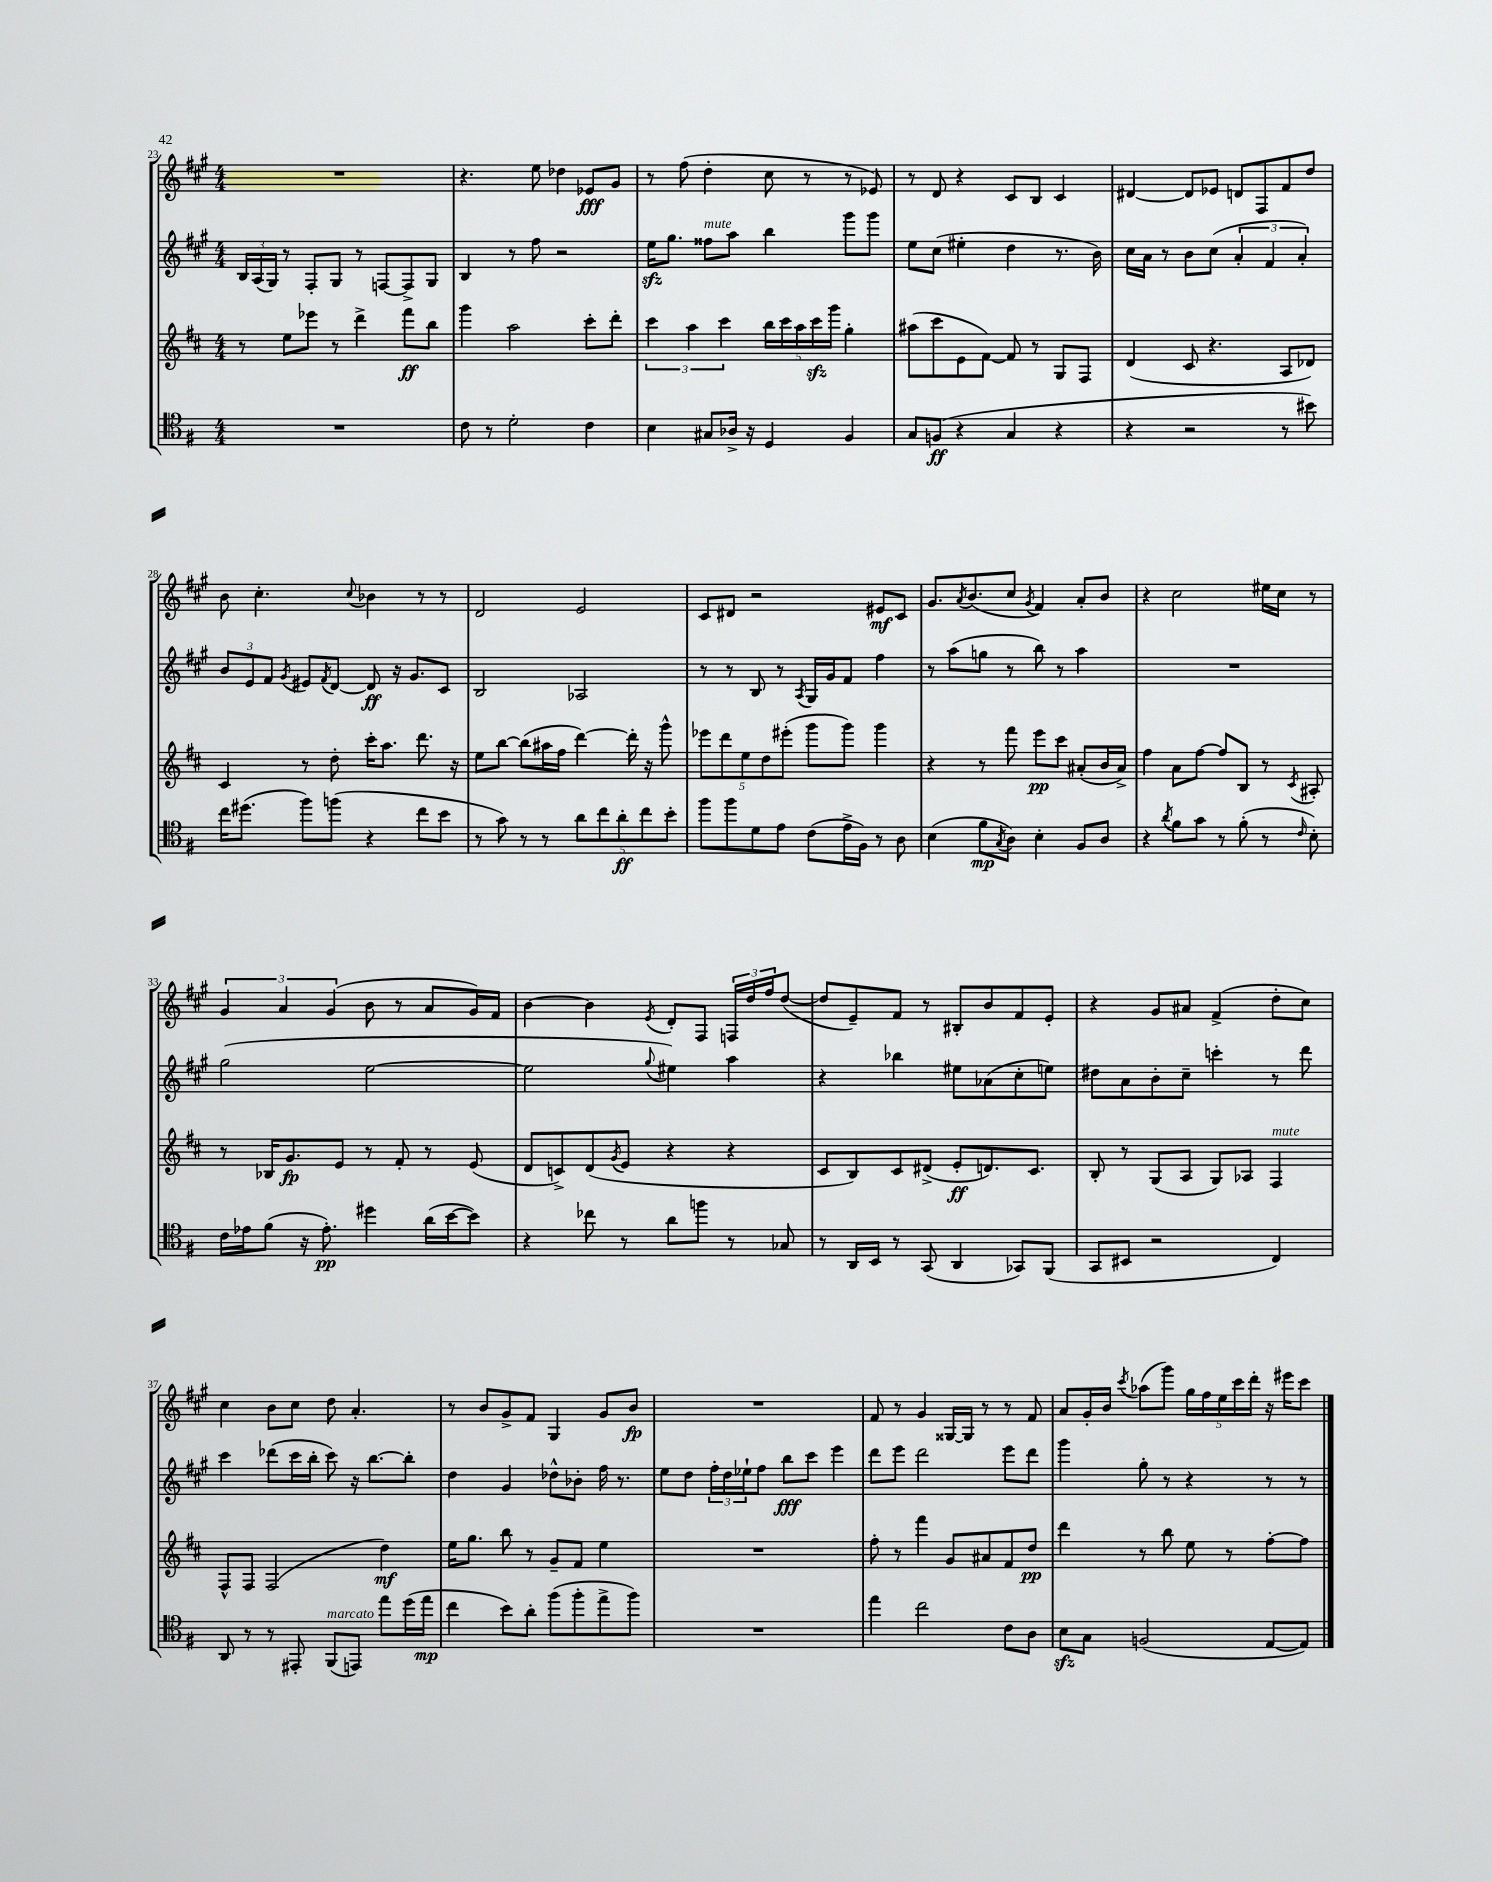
<<
\new StaffGroup <<
\new Staff = "s0" {
    \clef treble \key a \major \numericTimeSignature \time 4/4
    R1 |
    r4. e''8 des''4 ees'8\fff gis'8 |
    r8 fis''8( d''4-. cis''8 r8 r8 ees'8) |
    r8 d'8 r4 cis'8 b8 cis'4 |
    dis'4~ dis'8 ees'8 d'8 fis8 fis'8 d''8 |
    b'8 cis''4.-. \appoggiatura { cis''8 } bes'4 r8 r8 |
    d'2 e'2 |
    cis'8 dis'8 r2 eis'8\mf cis'8 |
    gis'8. \acciaccatura { a'8 } b'8.( cis''8 \acciaccatura { gis'8 } fis'4) a'8-. b'8 |
    r4 cis''2 eis''16 cis''16 r8 |
    \tuplet 3/2 { gis'4 a'4 gis'4( } b'8 r8 a'8 gis'16) fis'16 |
    b'4~ b'4 \acciaccatura { e'8 } d'8-. fis8 \tuplet 3/2 { f16 d''16 fis''16 } d''8~( |
    d''8 e'8--) fis'8 r8 bis8-. b'8 fis'8 e'8-. |
    r4 gis'8 ais'8 fis'4->( d''8-. cis''8) |
    cis''4 b'8 cis''8 d''8 a'4.-. |
    r8 b'8 gis'8-> fis'8 gis4 gis'8 b'8\fp |
    R1 |
    fis'8 r8 gis'4 gisis16~ gisis16 r8 r8 fis'8 |
    a'8 gis'16-. b'16 \acciaccatura { cis'''8 } aes''8( gis'''8) \tuplet 5/4 { gis''16 fis''16 e''16 cis'''16 d'''16-. } r16 eis'''16 cis'''8 \bar "|." |
}
\new Staff = "s1" {
    \clef treble \key a \major \numericTimeSignature \time 4/4
    \tuplet 3/2 { b16 a16( gis16) } r8 fis8-. gis8 r8 f8~ f8-> gis8 |
    b4 r8 fis''8 r2 |
    e''16\sfz gis''8. fisis''8^\markup { \italic "mute" } a''8 b''4 gis'''8 gis'''8 |
    e''8 cis''8( eis''4-. d''4 r8. b'16) |
    cis''16 a'16 r8 b'8 cis''8( \tuplet 3/2 { a'4-. fis'4 a'4-.) } |
    \tuplet 3/2 { b'8 e'8 fis'8 } \acciaccatura { gis'8 } eis'8 \acciaccatura { fis'8 } d'8~ d'8\ff r16 gis'8. cis'8 |
    b2 aes2 |
    r8 r8 b8 r8 \acciaccatura { a8 } gis16 gis'16 fis'8 fis''4 |
    r8 a''8( g''8 r8 b''8) r8 a''4 |
    R1 |
    gis''2( e''2~ |
    e''2 \appoggiatura { gis''8 } eis''4) a''4 |
    r4 bes''4 eis''8 aes'8( cis''8-. e''8) |
    dis''8 a'8 b'8-. cis''8-- c'''4-. r8 d'''8 |
    cis'''4 des'''8( cis'''16 b''16-. cis'''8) r16 b''8.~ b''8-. |
    d''4 gis'4 des''8-^ bes'8-. fis''16 r8. |
    e''8 d''8 \tuplet 3/2 { fis''16-. d''16 ees''16-! } fis''8 b''8\fff cis'''8 e'''4 |
    d'''8 e'''8 d'''2 e'''8 d'''8 |
    gis'''4 gis''8-. r8 r4 r8 r8 \bar "|." |
}
\new Staff = "s2" {
    \clef treble \key d \major \numericTimeSignature \time 4/4
    r8 e''8 ees'''8 r8 d'''4-> fis'''8\ff b''8 |
    g'''4 a''2 cis'''8-. d'''8-. |
    \tuplet 3/2 { cis'''4 a''4 cis'''4 } \tuplet 5/4 { b''16 cis'''16 a''16 cis'''16\sfz g'''16 } g''4-. |
    ais''8( cis'''8 e'8 fis'8~) fis'8 r8 g8 fis8 |
    d'4( cis'8 r4. a8 des'8) |
    cis'4 r8 d''8-. cis'''16-. a''8. d'''8. r16 |
    e''8 b''8~ b''8( ais''16 fis''16 d'''4~) d'''16-. r16 g'''8-^ |
    \tuplet 5/4 { ees'''8 d'''8 e''8 d''8 eis'''8-.( } g'''8 g'''8) g'''4 |
    r4 r8 fis'''8 e'''8\pp cis'''8 ais'8-.( b'16 ais'16->) |
    fis''4 a'8 fis''8~ fis''8 b8 r8 \acciaccatura { cis'8 } ais8-. |
    r8 bes16 g'8.\fp e'8 r8 fis'8-. r8 e'8( |
    d'8 c'8->) d'8( \acciaccatura { g'8 } e'8 r4 r4 |
    cis'8 b8) cis'8 dis'8->( e'8-.\ff d'8.) cis'8. |
    b8-. r8 g8( a8 g8) aes8 fis4^\markup { \italic "mute" } |
    fis8-^ fis8 fis2( d''4\mf) |
    e''16 g''8. b''8 r8 g'8-- fis'8 e''4 |
    R1 |
    fis''8-. r8 fis'''4 g'8 ais'8 fis'8 d''8\pp |
    d'''4 r8 b''8 e''8 r8 fis''8~-. fis''8 \bar "|." |
}
\new Staff = "s3" {
    \clef tenor \key g \major \numericTimeSignature \time 4/4
    R1 |
    c'8 r8 d'2-. c'4 |
    b4 gis8 aes16-> r16 d4 fis4 |
    g8 f8\ff( r4 g4 r4 |
    r4 r2 r8 bis'8) |
    c''16 dis''8.( fis''8) f''8( r4 c''8 b'8 |
    r8 g'8) r8 r8 \tuplet 5/4 { a'8 c''8 a'8-.\ff c''8 b'8-. } |
    fis''8 fis''8 d'8 e'8 c'8( e'16-> fis16) r8 a8 |
    b4( fis'8\mp \acciaccatura { g8 } a8) b4-. fis8 a8 |
    r4 \acciaccatura { a'8 } fis'8 g'8 r8 fis'8-.( r8 \grace { c'16 } b8-.) |
    c'16 ees'16 fis'8( r16 ees'8.-.\pp) dis''4 a'16( b'16~ b'8) |
    r4 ces''8 r8 a'8 f''8 r8 ges8 |
    r8 a,16 b,16 r8 g,8( a,4 ges,8) fis,8( |
    g,8 bis,8 r2 c4) |
    a,8 r8 r8 eis,8-. fis,8^\markup { \italic "marcato" }( e,8) e''8 d''16( e''16\mp |
    c''4 b'8) a'8-. fis''8( fis''8-. e''8-> fis''8) |
    R1 |
    e''4 c''2 c'8 a8 |
    b8\sfz g8 f2( e8~ e8) \bar "|." |
}
>>
>>
\layout { \context { \Score currentBarNumber = #23 } }
